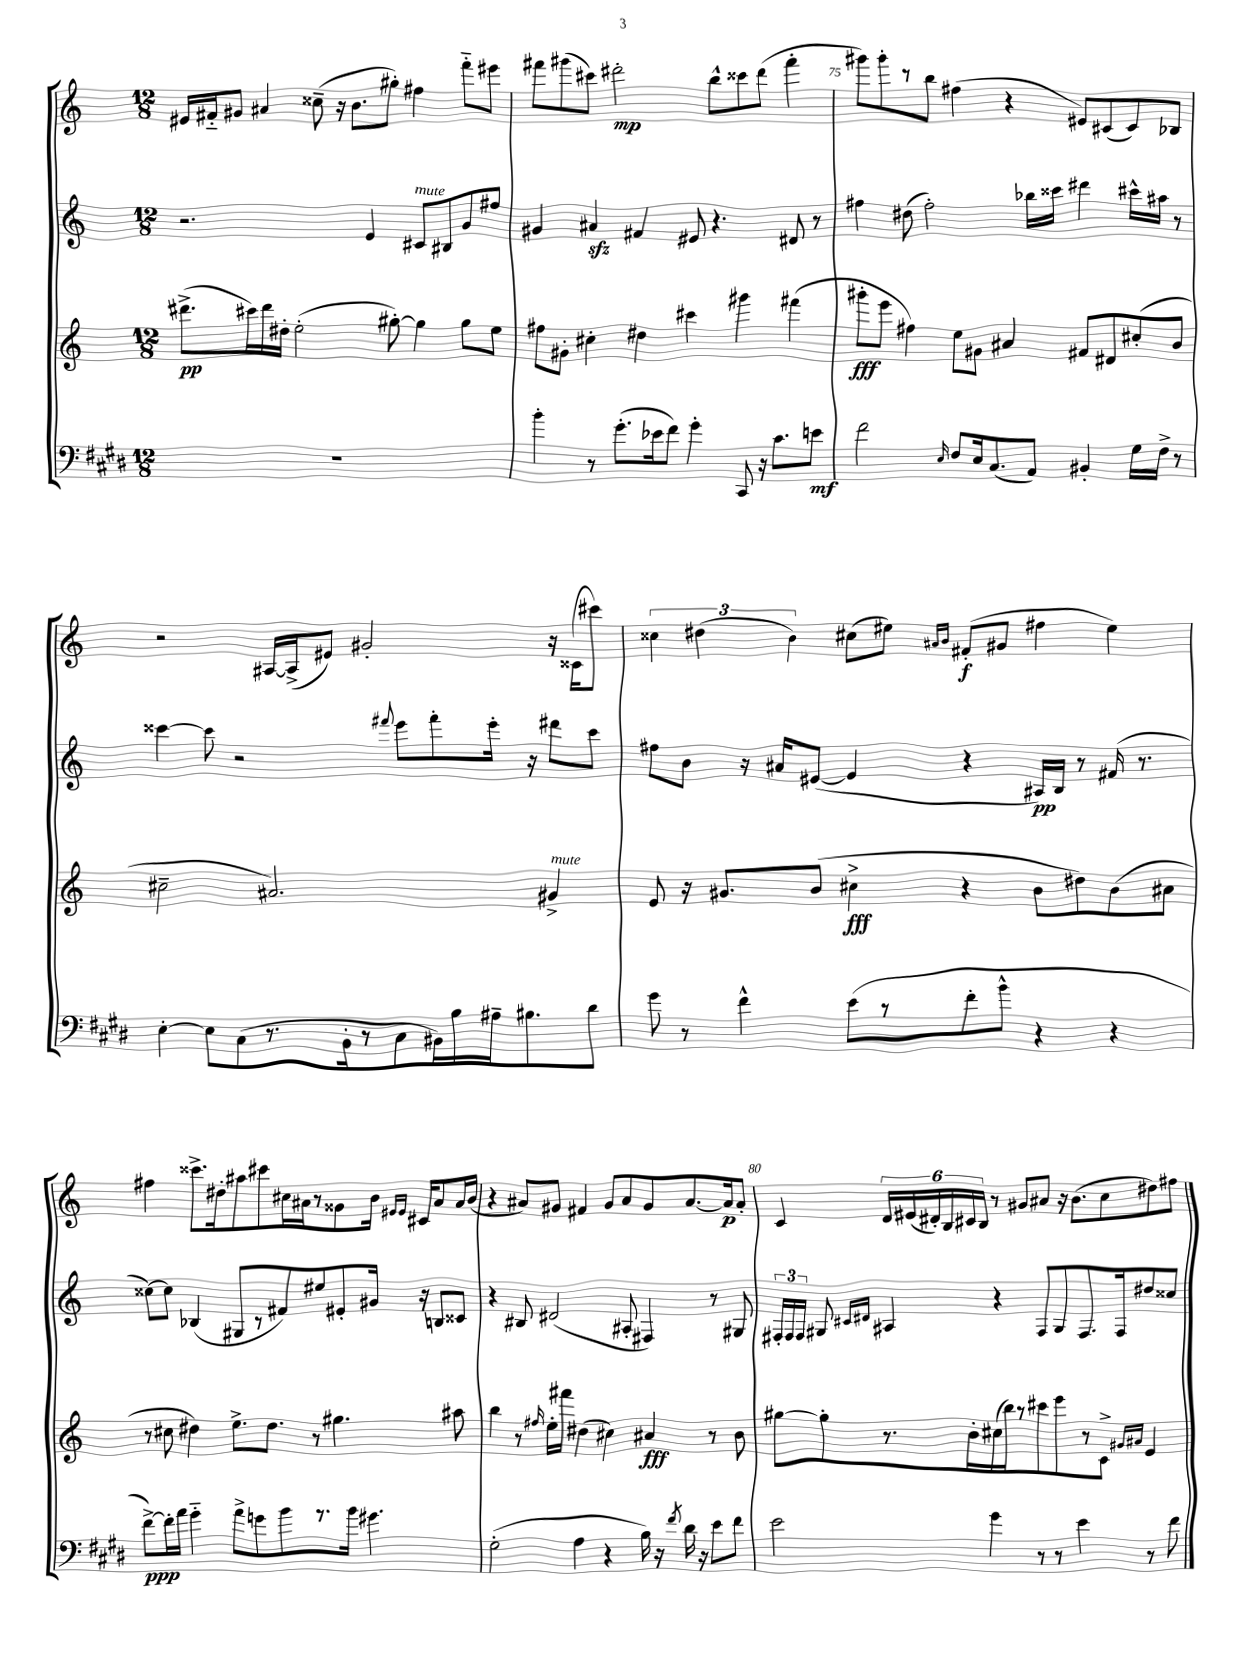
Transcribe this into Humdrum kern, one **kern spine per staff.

**kern	**kern	**kern	**kern
*staff4	*staff3	*staff2	*staff1
*clefF4	*clefG2	*clefG2	*clefG2
*k[f#c#g#d#]	*k[]	*k[]	*k[]
*M12/8	*M12/8	*M12/8	*M12/8
1.r	(8.ddd#^	2.r	16e#
.	.	.	16f#'~
.	.	.	8g#
.	16ccc#)	.	.
.	16ddd#	.	4a#
.	16dd#'	.	.
.	(2ee'	.	.
.	.	.	(8cc##~
.	.	.	16r
.	.	.	8.b
.	.	4e	.
.	[8gg#')	.	8gg#')
.	4gg#]	8c#	4ff#
.	.	8B#	.
.	8gg#	8g	8fff'~
.	8ee	8ff#	8eee#
=	=	=	=
4b'	8ff#	4g#	8fff#
.	8g#'	.	(8ggg#
8r	4cc#'	4a#	8ccc#)
(8.g#'	.	.	2ddd#'
.	4dd#	4f#	.
16e-	.	.	.
8f#)	.	.	.
4g#'	4ccc#	8e#	.
.	.	4.r	8bb^^
8CC#	4ggg#	.	8ccc##
16r	.	.	(8ddd#
8.c#	.	.	.
.	(4fff#	8d#	4fff#'
8e	.	8r	.
=	=	=	=
2f#	8ggg#'	4ff#	8ggg#)
.	8eee	.	8ggg#'
.	4ff#)	(8dd#	8r
.	.	2ff#')	8bb
16qqE	.	.	.
8F#	8ee	.	(4ff#
16E	8g#	.	.
(8.C#	.	.	.
.	4a#	.	4r
8AA)	.	16bb-	.
.	.	16ccc##	.
4BB#'	8f#	4ddd#	8e#)
.	8d#	.	(8c#
16G#	(8cc#'	16ccc#^^	8c#)
16F#^	.	16aa#	.
8r	8b	8r	8B-
=	=	=	=
[4E'	2cc#~	[4ccc##	2r
8E]	.	8ccc##]	.
(8C#	.	2r	.
8.r	2.a#)	.	[16A#
.	.	.	(16A#^]
.	.	.	8e#)
16BB'	.	.	.
8r	.	.	2g#'
.	.	8qqfff#	.
8C#	.	8eee	.
16BB#)	.	8fff#'	.
16B	.	.	.
16A#~	.	16eee'	.
8.B#	.	16r	.
.	4g#^	8ddd#	16r
.	.	.	(16c##
8d#	.	8ccc##	8ccc#)
=	=	=	=
8g#	8e	8ff#	6cc##
8r	16r	8b	.
.	.	.	(6dd#
.	8.g#	.	.
4f#^^	.	16r	.
.	.	16a#	.
.	.	.	6b)
.	(8b	([8e#	.
(8e	4cc#^	4e#]	(8cc#
8r	.	.	8ee#)
.	.	.	16qqa#
.	.	.	16qqb
8f#'	4r	4r	(8f#'
8b^^	.	.	8g#
4r	8b	16A#)	4ff#
.	.	16B	.
.	8dd#)	8r	.
4r	(8b	(16f#	4ee#)
.	.	8.r	.
.	8a#	.	.
=	=	=	=
[8f#^)	8r	[8cc##)	4ff#
16f#']	8cc#	8cc##]	.
16a	.	.	.
4g#'~	4dd#)	(4B-	8.ccc##^
.	.	.	16dd#'
8a^	8.ee^	8G#	8aa#
8g	.	8r	8ccc#
.	8.dd#	.	.
8b	.	8f#)	16cc#
.	.	.	16a#
8.r	8r	8ee#	8r
.	4.gg#	8e#'	8g##
16b	.	.	.
4.g#	.	16g#	16b
.	.	.	16qqe#
.	.	.	16qqe#
.	.	16r	16c#
.	.	8B	8a#
.	8aa#	8c##	16a#
.	.	.	(16b
=	=	=	=
(2G#'	4bb	4r	4r
.	8r	8B#	8a#)
.	16qqff#	.	.
.	16ee'	(2d#	8g#
.	16fff#	.	.
4A	(4dd#	.	4f#
4r	4cc#)	.	8g#
.	.	8A#'	8a#
16B)	4a#	4F#)	8g#
16r	.	.	.
8qf#	.	.	.
16d#	.	.	[8.a#
16r	.	.	.
8e	8r	8r	.
.	.	.	16a#]
8f#	8b	8G#	8a#'
=	=	=	=
2e	[8gg#	24F#'	4c
.	.	24F#	.
.	.	24F#	.
.	8gg#']	8G#	.
.	.	16qqc#	.
.	.	16qqd#	.
.	8.r	4A#	24d
.	.	.	(24e#
.	.	.	24d#')
.	.	.	24B
.	.	.	24c#
.	16b'	.	.
.	.	.	24B
4g#	(16cc#	4r	8r
.	16bb)	.	.
.	8r	.	8g#
8r	8ccc#	8F#	8a#
8r	8eee	8G#	16r
.	.	.	(8.b
4e	8r	8.F#	.
.	8c^	.	8cc
.	.	16F#	.
.	16qqg#	.	.
.	16qqa#	.	.
8r	4e	8dd#	8dd#)
8f#	.	8cc##	8ff#
==	==	==	==
*-	*-	*-	*-
